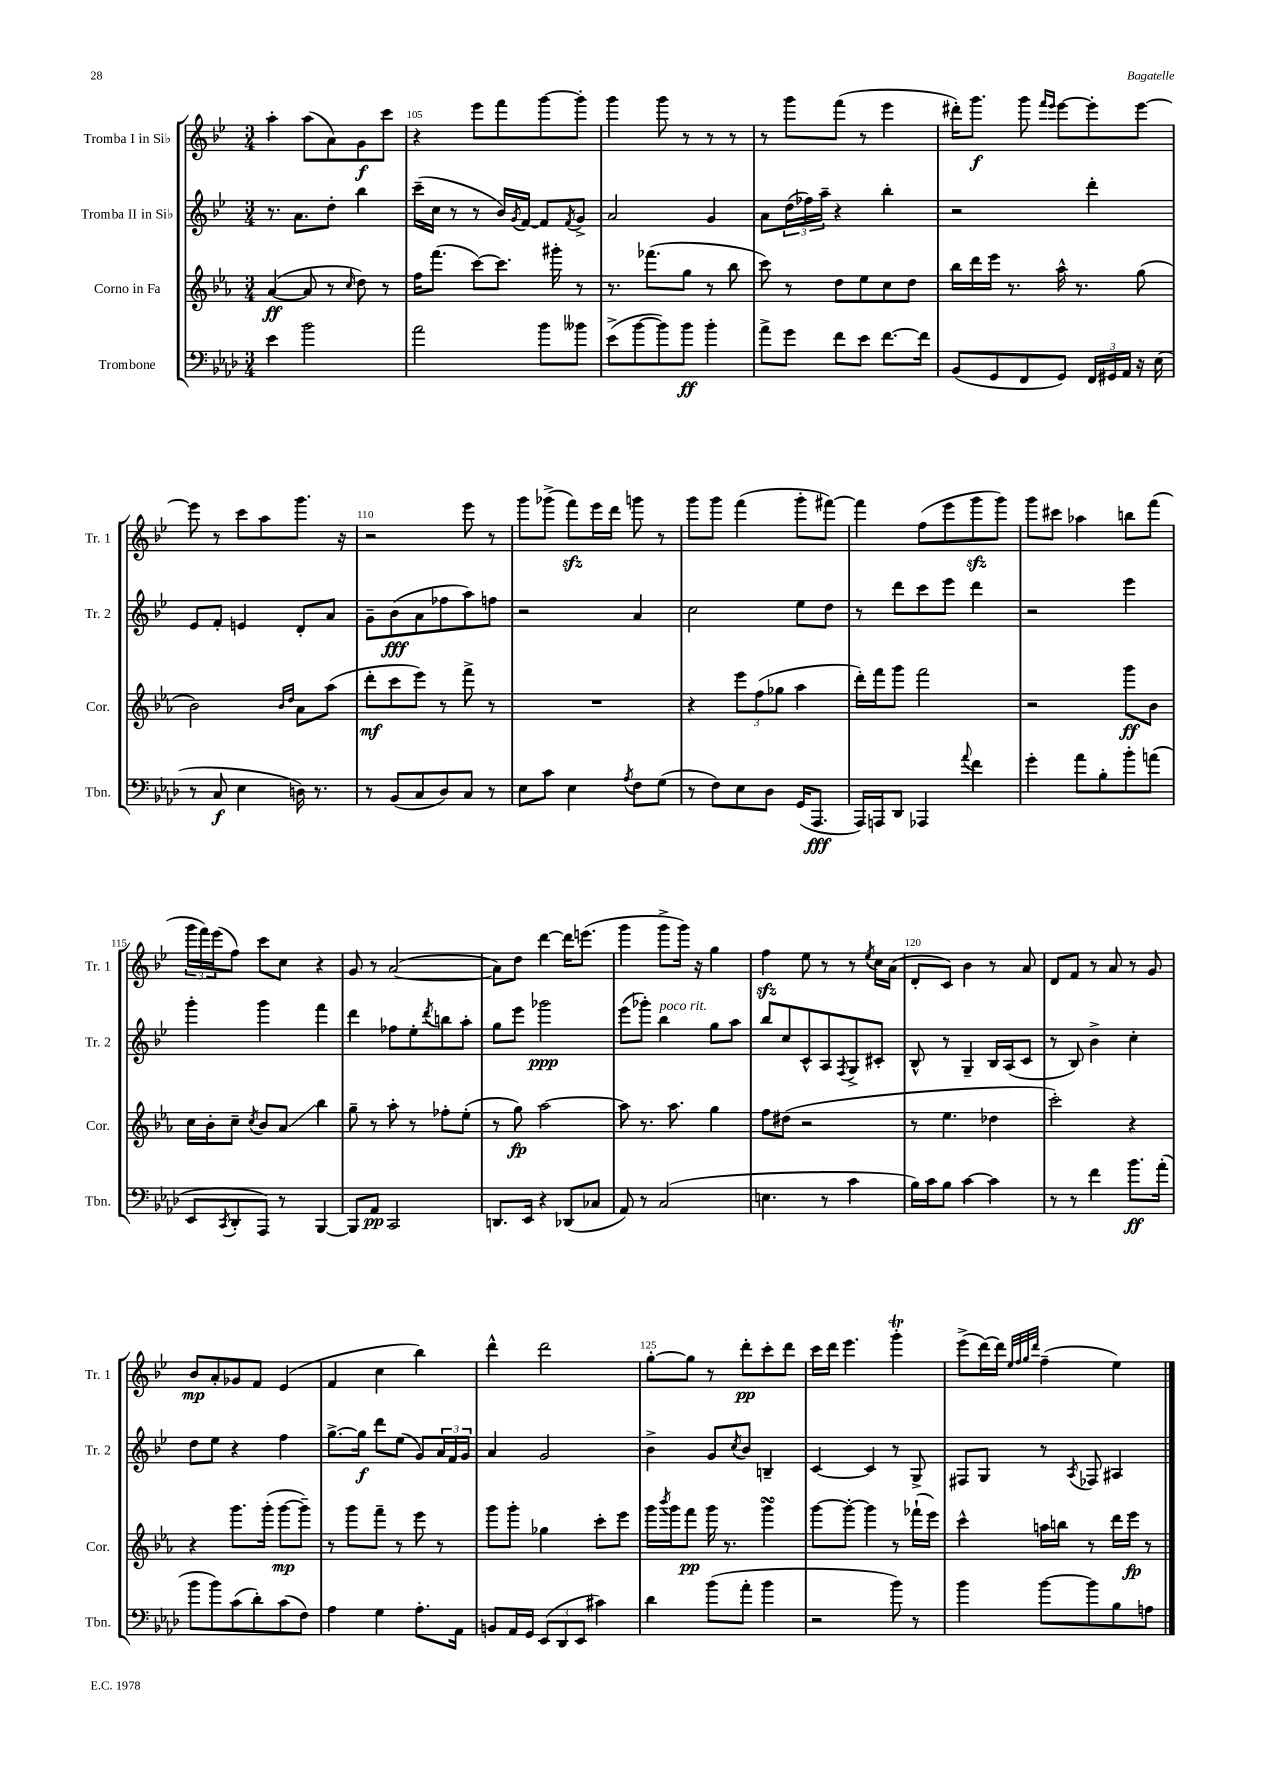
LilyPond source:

<<
\new StaffGroup <<
\new Staff = "s0" \with { instrumentName = "Tromba I in Sib" shortInstrumentName = "Tr. 1" } {
    \clef treble \key bes \major \numericTimeSignature \time 3/4
    a''4-. a''8( a'8) g'8\f c'''8 |
    r4 ees'''8 f'''8 g'''8~ g'''8-. |
    g'''4 g'''8 r8 r8 r8 |
    r8 g'''8 f'''8( r8 ees'''4 |
    dis'''16-.) g'''8.\f g'''8 \grace { f'''16 ees'''16 } ees'''8~ ees'''8-. ees'''8~ |
    ees'''8 r8 c'''8 a''8 g'''8. r16 |
    r2 ees'''8 r8 |
    g'''8 ges'''8->( f'''8\sfz) ees'''16 d'''16 g'''8 r8 |
    g'''8 g'''8 f'''4( g'''8-. fis'''8~) |
    fis'''4 f''8( ees'''8 g'''8\sfz g'''8) |
    g'''8 cis'''8 aes''4 b''8 f'''8( |
    \tuplet 3/2 { g'''16 f'''16) ees'''16( } f''8) c'''8 c''8 r4 |
    g'8 r8 a'2~( |
    a'8) d''8 d'''4~ d'''16 e'''8.( |
    g'''4 g'''8-> g'''16) r16 g''4 |
    f''4\sfz ees''8 r8 r8 \acciaccatura { ees''8 } c''16 a'16( |
    d'8-. c'8) bes'4 r8 a'8 |
    d'8 f'8 r8 a'8 r8 g'8 |
    bes'8\mp a'8-. ges'8 f'8 ees'4( |
    f'4 c''4 bes''4) |
    d'''4-^ d'''2 |
    g''8~-. g''8 r8 d'''8-.\pp c'''8-. d'''8 |
    c'''16 d'''16 ees'''4. g'''4-.\trill |
    ees'''8->( d'''16~) d'''16 \grace { ees''32 f''32 g''32 d'''32 } f''4--( ees''4) \bar "|." |
}
\new Staff = "s1" \with { instrumentName = "Tromba II in Sib" shortInstrumentName = "Tr. 2" } {
    \clef treble \key bes \major \numericTimeSignature \time 3/4
    r8. a'8. d''8-. bes''4 |
    c'''16--( c''16 r8 r8 bes'16) \acciaccatura { g'8 } f'16~ f'8 \acciaccatura { f'8 } g'8-> |
    a'2 g'4 |
    a'8 \tuplet 3/2 { d''16( fes''16) a''16-- } r4 bes''4-. |
    r2 d'''4-. |
    ees'8 f'8-. e'4 d'8-. a'8 |
    g'8-- bes'8\fff( a'8 fes''8 a''8) f''8 |
    r2 a'4 |
    c''2 ees''8 d''8 |
    r8 d'''8 c'''8 ees'''8 d'''4 |
    r2 ees'''4 |
    g'''4-. g'''4 f'''4 |
    d'''4 fes''8 ees''8-. \acciaccatura { d'''8 } b''8 a''8-. |
    g''8 ees'''8 ges'''2\ppp |
    ees'''8( ges'''8-.) bes''4^\markup { \italic "poco rit." } g''8 a''8 |
    bes''8 c''8 c'8-^ a8 \acciaccatura { f8 } g8-> cis'8-. |
    bes8-^ r8 g4-- bes16 a16( c'8 |
    r8 bes8) bes'4-> c''4-. |
    d''8 ees''8 r4 f''4 |
    g''8.~-> g''16\f d'''8 ees''8( g'8) \tuplet 3/2 { a'16 f'16 g'16 } |
    a'4 g'2 |
    bes'4-> g'8 \acciaccatura { c''8 } bes'8 b4-- |
    c'4~ c'4 r8 g8-> |
    fis8 g8 r8 \acciaccatura { a8 } fes8 ais4 \bar "|." |
}
\new Staff = "s2" \with { instrumentName = "Corno in Fa" shortInstrumentName = "Cor." } {
    \clef treble \key ees \major \numericTimeSignature \time 3/4
    aes'4~\ff( aes'8 r8 \grace { c''16 } d''8) r8 |
    f''16 f'''8.( c'''8~) c'''8. gis'''16-. r8 |
    r8. fes'''8.( g''8 r8 bes''8 |
    c'''8) r8 d''8 ees''8 c''8 d''8 |
    bes''16 d'''16 ees'''16 r8. aes''16-^ r8. g''8( |
    bes'2) \grace { bes'16 d''16 } aes'8 aes''8( |
    d'''8-.\mf c'''8 ees'''8) r8 f'''8-> r8 |
    R2. |
    r4 \tuplet 3/2 { ees'''8 f''8( ges''8 } aes''4 |
    d'''16-.) f'''16 g'''8 f'''2 |
    r2 g'''8\ff bes'8 |
    c''16 bes'16-. c''8-- \acciaccatura { c''8 } bes'8 aes'8\glissando bes''4 |
    g''8-- r8 aes''8-. r8 fes''8-. ees''8-.( |
    r8 g''8\fp) aes''2~ |
    aes''8 r8. aes''8. g''4 |
    f''8 dis''8( r2 |
    r8 ees''4. des''4 |
    c'''2-.) r4 |
    r4 g'''8. g'''16-.( g'''8~\mp g'''8--) |
    r8 g'''8 f'''8-- r8 ees'''8 r8 |
    g'''8 g'''8-. ges''4 c'''8-. ees'''8 |
    g'''16 \acciaccatura { bes'''8 } g'''16 f'''8\pp g'''16 r8. g'''4\turn |
    g'''8~ g'''8~-. g'''4 r8 fes'''16-!( ees'''16) |
    c'''4-^ a''16 b''16 r8 d'''16 ees'''16\fp r8 \bar "|." |
}
\new Staff = "s3" \with { instrumentName = "Trombone" shortInstrumentName = "Tbn." } {
    \clef bass \key aes \major \numericTimeSignature \time 3/4
    ees'4 bes'2 |
    aes'2 bes'8 beses'8 |
    ees'8->( bes'8~ bes'8) bes'8\ff bes'4-. |
    aes'8-> g'8 f'8 ees'8 f'8.~ f'16 |
    bes,8( g,8 f,8 g,8) \tuplet 3/2 { f,16 gis,16 aes,16 } r16 ees16( |
    r8 c8\f ees4 d16) r8. |
    r8 bes,8( c8 des8) c8 r8 |
    ees8 c'8 ees4 \acciaccatura { aes8 } f8 g8( |
    r8 f8) ees8 des8 g,16( aes,,8.\fff |
    aes,,16) a,,16 des,8 aes,,4 \appoggiatura { aes'8 } f'4 |
    g'4-. aes'8 bes8-. bes'8-. a'8( |
    ees,8 \acciaccatura { c,8 } des,8-. aes,,8) r8 bes,,4~ |
    bes,,8 aes,8\pp c,2 |
    d,8. ees,16 r4 des,8( ces8 |
    aes,8) r8 c2( |
    e4. r8 c'4 |
    bes16) c'16 bes8 c'4~ c'4 |
    r8 r8 f'4 bes'8.\ff aes'16-.( |
    bes'8 bes'8) c'8( des'8-.) c'8( f8) |
    aes4 g4 aes8.-. aes,16 |
    b,8 aes,16 g,16 \tuplet 3/2 { ees,8( des,8 ees,8 } cis'4) |
    des'4 bes'8( aes'8-. bes'4 |
    r2 bes'8) r8 |
    bes'4 bes'8~ bes'8 bes8 a8 \bar "|." |
}
>>
>>
\layout { \context { \Score currentBarNumber = #104 \override BarNumber.break-visibility = ##(#f #t #t) barNumberVisibility = #(every-nth-bar-number-visible 5) } }
